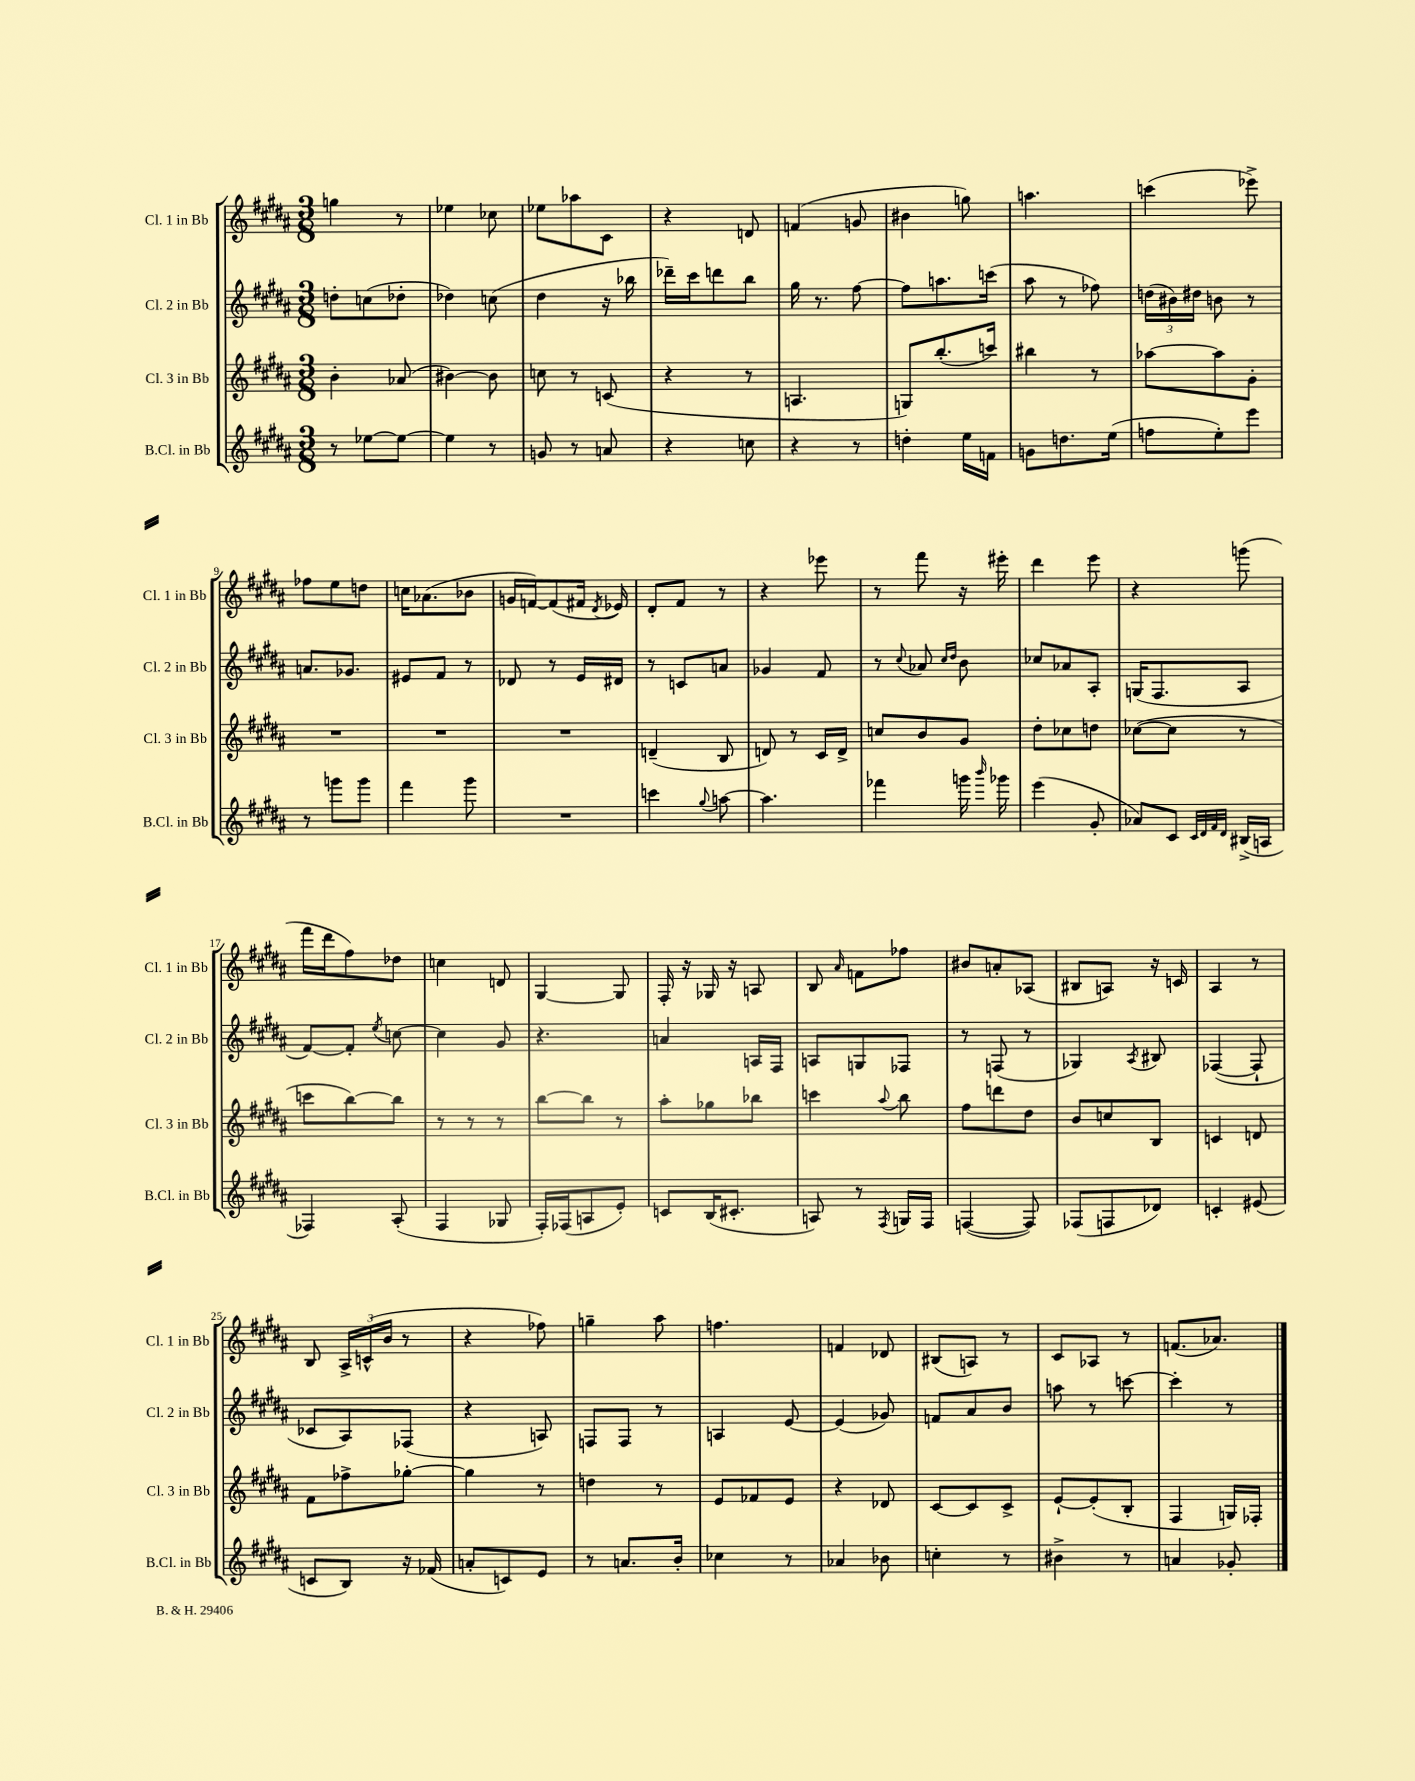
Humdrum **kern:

**kern	**kern	**kern	**kern
*staff4	*staff3	*staff2	*staff1
*clefG2	*clefG2	*clefG2	*clefG2
*k[f#c#g#d#a#]	*k[f#c#g#d#a#]	*k[f#c#g#d#a#]	*k[f#c#g#d#a#]
*M3/8	*M3/8	*M3/8	*M3/8
8r	4b'	8dd'	4gg
[8ee-	.	(8cc	.
8ee-_	(8a-	8dd-'	8r
=	=	=	=
4ee-]	[4b#)	4dd-)	4ee-
8r	8b#]	(8cc	8cc-
=	=	=	=
8g	8cc	4dd#	8ee-
8r	8r	.	8aa-
8a	(8c	16r	8c#
.	.	16bb-	.
=	=	=	=
4r	4r	16ddd-~)	4r
.	.	16ccc#	.
.	.	8ddd	.
8cc	8r	8bb	8d
=	=	=	=
4r	4.A	16gg#	(4f
.	.	8.r	.
8r	.	[8ff#	8g
=	=	=	=
4dd'	8G)	8ff#]	4b#
.	(8.bb'	8.aa	.
16ee	.	.	8gg)
16f	16ccc)	(16ccc	.
=	=	=	=
8g	4bb#	8aa#	4.aa
8.dd	.	8r	.
.	8r	8ff-)	.
(16ee	.	.	.
=	=	=	=
8ff	[8aa-	(24dd	(4ccc
.	.	24b#)	.
.	.	24dd#	.
8ee')	8aa-]	8b	.
8eee	8g#'	8r	8eee-^)
=	=	=	=
8r	4.r	8.a	8ff-
8ggg	.	.	8ee
.	.	8.g-	.
8ggg	.	.	8dd
=	=	=	=
4fff#	4.r	8e#	16cc
.	.	.	(8.a-
.	.	8f#	.
8ggg#	.	8r	8b-
=	=	=	=
4.r	4.r	8d-	16g
.	.	.	[16f)
.	.	8r	(8f]
.	.	16e	16f#
.	.	.	8qd#
.	.	16d#	16e-)
=	=	=	=
4ccc	(4d~	8r	8d#'
.	.	8c	8f#
8qqgg#	.	.	.
[8aa	8B	8a	8r
=	=	=	=
4.aa]	8d)	4g-	4r
.	8r	.	.
.	16c#	8f#	8eee-
.	16d^	.	.
=	=	=	=
4fff-	8cc	8r	8r
.	.	8qqcc#	.
.	8b	8a-	8fff#
.	.	16qqcc#	.
.	.	16qqdd#	.
16ggg	8g#	8b	16r
16qqbbb	.	.	.
16ggg-	.	.	16eee#'
=	=	=	=
(4eee	8dd#'	8cc-	4ddd#
.	8cc-	8a-	.
8g#'	8dd	8A#'	8eee
=	=	=	=
8a-)	([8cc-	(16G	4r
.	.	8.F#	.
8c#	8cc-]	.	.
32qqc#	.	.	.
32qqd#	.	.	.
32qqf#	.	.	.
32qqd#	.	.	.
(16B#^	8r	8A#	(8ggg
16A	.	.	.
=	=	=	=
4F-)	8ccc	[8f#)	16fff#
.	.	.	16ddd#
.	[8bb)	8f#']	8ff#)
.	.	8qee	.
(8A#'	8bb]	[8cc	8dd-
=	=	=	=
4F#	8r	4cc]	4cc
.	8r	.	.
8G-	8r	8g#	8d
=	=	=	=
16F#')	[8bb	4.r	[4G#
(16F-	.	.	.
8A	8bb]	.	.
8e')	8r	.	8G#]
=	=	=	=
8c	8aa#'	4a	16F#'
.	.	.	16r
(16B	8gg-	.	16G-
8.c#'	.	.	16r
.	8bb-	16A	8A
.	.	16F#	.
=	=	=	=
8A)	4ccc	8A	8B
.	.	.	16qqa#
8r	.	8G	8f
8qF#	8qqaa#	.	.
16G	8bb	8F-	8ff-
16F#	.	.	.
=	=	=	=
([4F	8ff#	8r	8b#
.	8ddd	(8F	8a'
8F])	8dd#	8r	(8A-
=	=	=	=
(8F-	8b	4G-)	8B#
8F	8cc	.	8A)
.	.	8qA#	.
8d-)	8B	8B#	16r
.	.	.	16c
=	=	=	=
4c'	4c	([4F-	4A#
(8e#	8d	8F-`]	8r
=	=	=	=
8c	8f#	8c-	8B
8B)	8ff-^	8A#)	24A#^
.	.	.	(24c^^
.	.	.	24b
16r	[8gg-'	(8F-	8r
(16f-	.	.	.
=	=	=	=
8a'	4gg-]	4r	4r
8c)	.	.	.
8e	8r	8A)	8ff-)
=	=	=	=
8r	4dd	8F	4gg~
8.a	.	8F	.
.	8r	8r	8aa#
16b'	.	.	.
=	=	=	=
4cc-	8e	4A	4.ff
.	8f-	.	.
8r	8e	[8e	.
=	=	=	=
4a-	4r	(4e]	4f
8b-	8d-	8g-)	8d-
=	=	=	=
4cc'	[8c#	8f	(8B#
.	8c#]	8a#	8A)
8r	8c#^	8b	8r
=	=	=	=
4b#^	[8e`	8aa	8c#
.	(8e']	8r	8A-
8r	8B'	[8ccc	8r
=	=	=	=
4a	4F#	4ccc']	(8.f
.	.	.	8.a-)
8g-'	16G)	8r	.
.	16F-'	.	.
==	==	==	==
*-	*-	*-	*-
